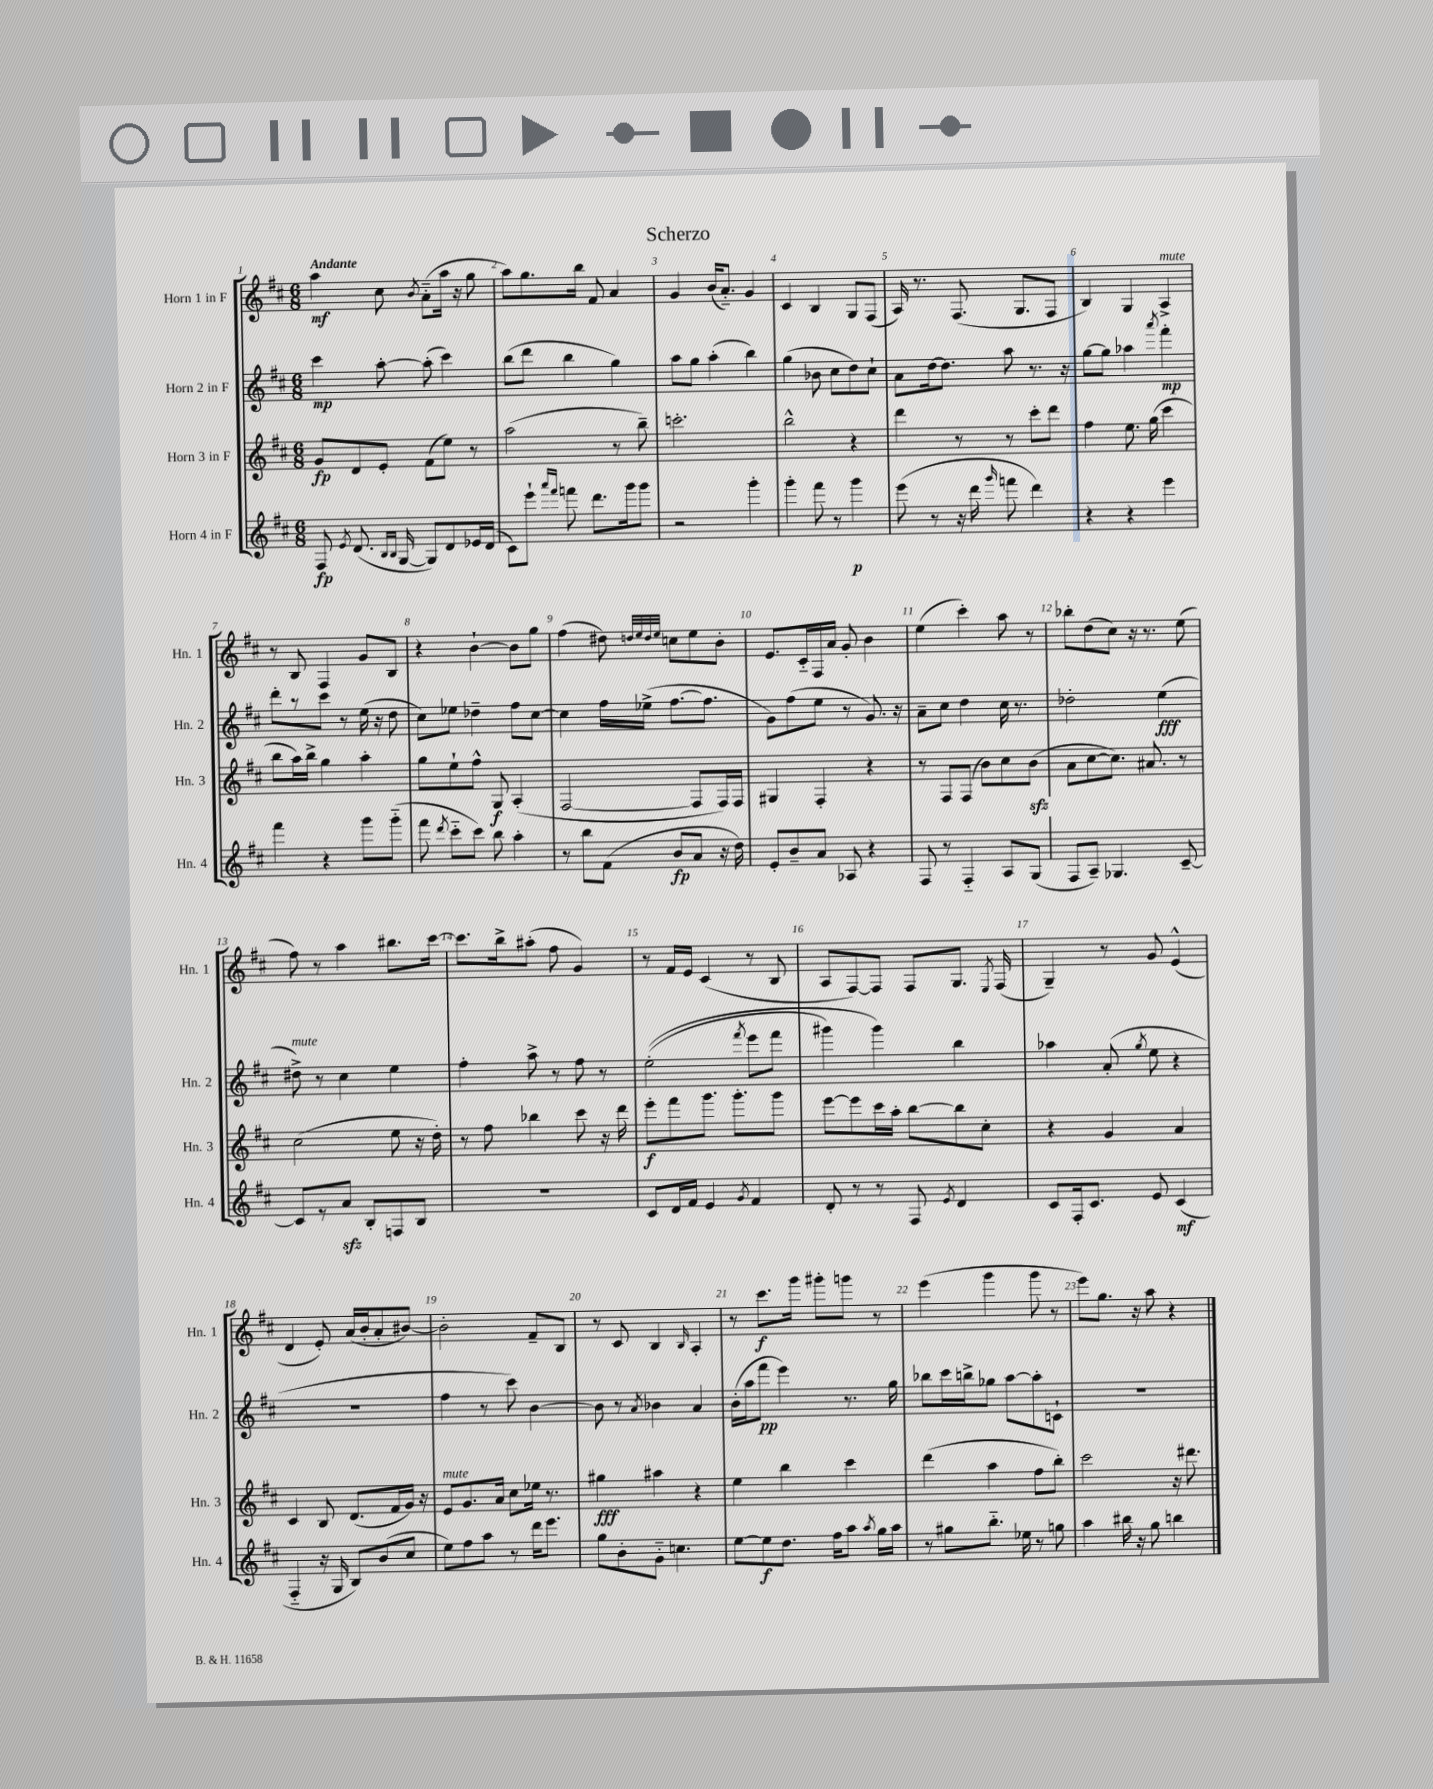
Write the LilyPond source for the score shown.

\header { title = "Scherzo" }
<<
\new StaffGroup <<
\new Staff = "s0" \with { instrumentName = "Horn 1 in F" shortInstrumentName = "Hn. 1" } {
    \clef treble \key d \major \numericTimeSignature \time 6/8 \tempo "Andante"
    \autoBeamOff a''4\mf cis''8 \acciaccatura { b'8 } a'8[-_( a''16] r16 g''8 |
    a''8[) g''8. b''16] fis'8 a'4 |
    g'4 b'16[( a'8.]-_) g'4 |
    cis'4 b4 g8[ fis8]( |
    a16) r8. fis8.( g8.[ fis8] |
    b4) g4 a4->^\markup { \italic "mute" } |
    r8 b8 fis4 g'8[ b8] |
    r4 b'4~-! b'8[ g''8] |
    fis''4( dis''8) \grace { d''32[ e''32 d''32 e''32] } c''8[ e''8 b'8]-. |
    e'8.[ cis'16-_ fis16 a'16] g'8-. b'4 |
    e''4( cis'''4-.) a''8 r8 |
    bes''8[-. d''8( cis''8]) r16 r8. e''8( |
    fis''8) r8 a''4 bis''8.[ cis'''16]~ |
    cis'''8.[ b''16-> ais''8]-.( fis''8 g'4) |
    r8 fis'16[ e'16] cis'4( r8 b8 |
    a8[ fis8~) fis8] fis8[ g8.] \acciaccatura { e8 } fis16( |
    g4--) r8 g'8 e'4-^( |
    d'4 e'8-.) a'16[( b'16-. a'8-. bis'8]~) |
    bis'2-. fis'8[-- b8] |
    r8 cis'8 b4 \grace { b16 } a4-. |
    r8 cis'''8.[\f g'''16] gis'''8[-. g'''8] r8 |
    e'''4( g'''4 g'''8 r8 |
    e'''8[) g''8.] r16 a''8 r4 \bar "|." |
}
\new Staff = "s1" \with { instrumentName = "Horn 2 in F" shortInstrumentName = "Hn. 2" } {
    \clef treble \key d \major \numericTimeSignature \time 6/8
    \autoBeamOff cis'''4\mp a''8~-. a''8-.( cis'''4) |
    b''8[( d'''8] b''4 g''4) |
    a''8[ g''8] a''4-.( b''4) |
    g''4( bes'8 cis''8[ d''8) cis''8]-! |
    a'8[ d''16~ d''8.] a''8 r8. r16 |
    g''8[~ g''8] aes''4 \acciaccatura { a'''8 } fis'''4-.\mp |
    d'''8[-. r8 cis'''8] r8 e''16( r16 d''8 |
    cis''8[) ees''8] des''4-- fis''8[ cis''8]~ |
    cis''4 fis''16[ ees''16]->( fis''8.[~ fis''8.] |
    g'8[) fis''8( e''8] r8 g'8.) r16 |
    a'8[-- cis''8] d''4 cis''16 r8. |
    des''2-. e''4\fff( |
    dis''8->^\markup { \italic "mute" }) r8 cis''4 e''4 |
    fis''4-. a''8-> r8 fis''8 r8 |
    e''2-.(\( \acciaccatura { fis'''8 } e'''8[ fis'''8] |
    gis'''4) gis'''4\) b''4 |
    aes''4 a'8-.( \acciaccatura { g''8 } e''8 r4 |
    R2. |
    fis''4 r8 cis'''8) b'4~ |
    b'8 r8 \acciaccatura { a'8 } bes'4 a'4 |
    b'16[-.( a''16 fis'''8]\pp e'''4) r8. g''16 |
    bes''8[ cis'''16 b''16-> ges''8] a''8[~ a''8-. c'8]-! |
    R2. \bar "|." |
}
\new Staff = "s2" \with { instrumentName = "Horn 3 in F" shortInstrumentName = "Hn. 3" } {
    \clef treble \key d \major \numericTimeSignature \time 6/8
    \autoBeamOff g'8[\fp d'8 e'8]-. fis'8[( e''8]) r8 |
    a''2( r8 b''8--) |
    c'''2.-. |
    b''2-^ r4 |
    d'''4 r8 r8 cis'''8[-. d'''8] |
    fis''4 e''8. g''16( cis'''4 |
    b''8[ a''16) b''16]-> g''4 a''4-. |
    g''8[ e''8-! fis''8]-^ g8\f a4-.( |
    fis2~ fis8[ fis16) fis16] |
    gis4 fis4-. r4 |
    r8 fis8[ fis8]( b'8[) cis''8 b'8]\sfz( |
    a'8[ cis''8~ cis''8.]) ais'8. r8 |
    cis''2( e''8 r16 d''16-.) |
    r8 fis''8 bes''4 cis'''8 r16 d'''16 |
    e'''8[-.\f fis'''8 g'''8.] g'''8.[-. g'''8] |
    e'''8[~ e'''8 cis'''16 a''16]-. b''8[~ b''8 cis''8]-. |
    r4 g'4 a'4 |
    cis'4 b8 d'8.[( fis'16 g'16]) r16 |
    e'8[^\markup { \italic "mute" } g'8. a'16] cis''8[ ees''16] r8. |
    gis''4\fff ais''4 r4 |
    e''4 b''4 cis'''4 |
    d'''4( a''4 fis''8[ b''8]-.) |
    cis'''2 r16 dis'''8. \bar "|." |
}
\new Staff = "s3" \with { instrumentName = "Horn 4 in F" shortInstrumentName = "Hn. 4" } {
    \clef treble \key d \major \numericTimeSignature \time 6/8
    \autoBeamOff fis8\fp \acciaccatura { e'8 } d'8.( \grace { b16[ b16] } g16~ g8[) d'8 ees'16 d'16]( |
    cis'8[) e'''8]-! \grace { a'''16[ fis'''16] } f'''8 d'''8.[ g'''16 g'''8] |
    r2 g'''4-. |
    g'''4-. fis'''8 r8 g'''4\p |
    e'''8( r8 r16 d'''16 \grace { g'''16 } f'''8 d'''4) |
    r4 r4 e'''4 |
    fis'''4 r4 g'''8[ g'''8]-_( |
    fis'''8 \acciaccatura { d'''8 } cis'''8[-_ cis'''8]) b''8 a''4-. |
    r8 b''8[ fis'8]( b'8[\fp a'8] r16 d''16) |
    e'8[-. b'8-- a'8] aes8 r4 |
    fis8 r8 fis4-_ a8[ g8]( |
    fis8[ a8]--) ges4. cis'8~-- |
    cis'8[ r8 a'8]\sfz b8[-. f8 b8] |
    R2. |
    cis'8[ d'16 fis'16] e'4 \acciaccatura { g'8 } fis'4 |
    d'8-. r8 r8 fis8 \acciaccatura { e'8 } d'4 |
    cis'8[ fis16-. cis'8.] e'8 cis'4\mf( |
    fis4-_ r16 g16 b8[) b'8( cis''8] |
    e''8[) fis''8 a''8] r8 d'''16[ e'''8.] |
    g''8[ b'8-. g'8]-_ c''4. |
    e''8[~ e''8\f d''8.] fis''16[ a''8] \acciaccatura { a''8 } g''16[ a''16] |
    r8 gis''8[ b''8.]-_ ees''16 r8 g''8 |
    a''4 bis''16 r16 g''8 b''4 \bar "|." |
}
>>
>>
\layout { \context { \Score \override BarNumber.break-visibility = ##(#f #t #t) barNumberVisibility = #all-bar-numbers-visible } }
